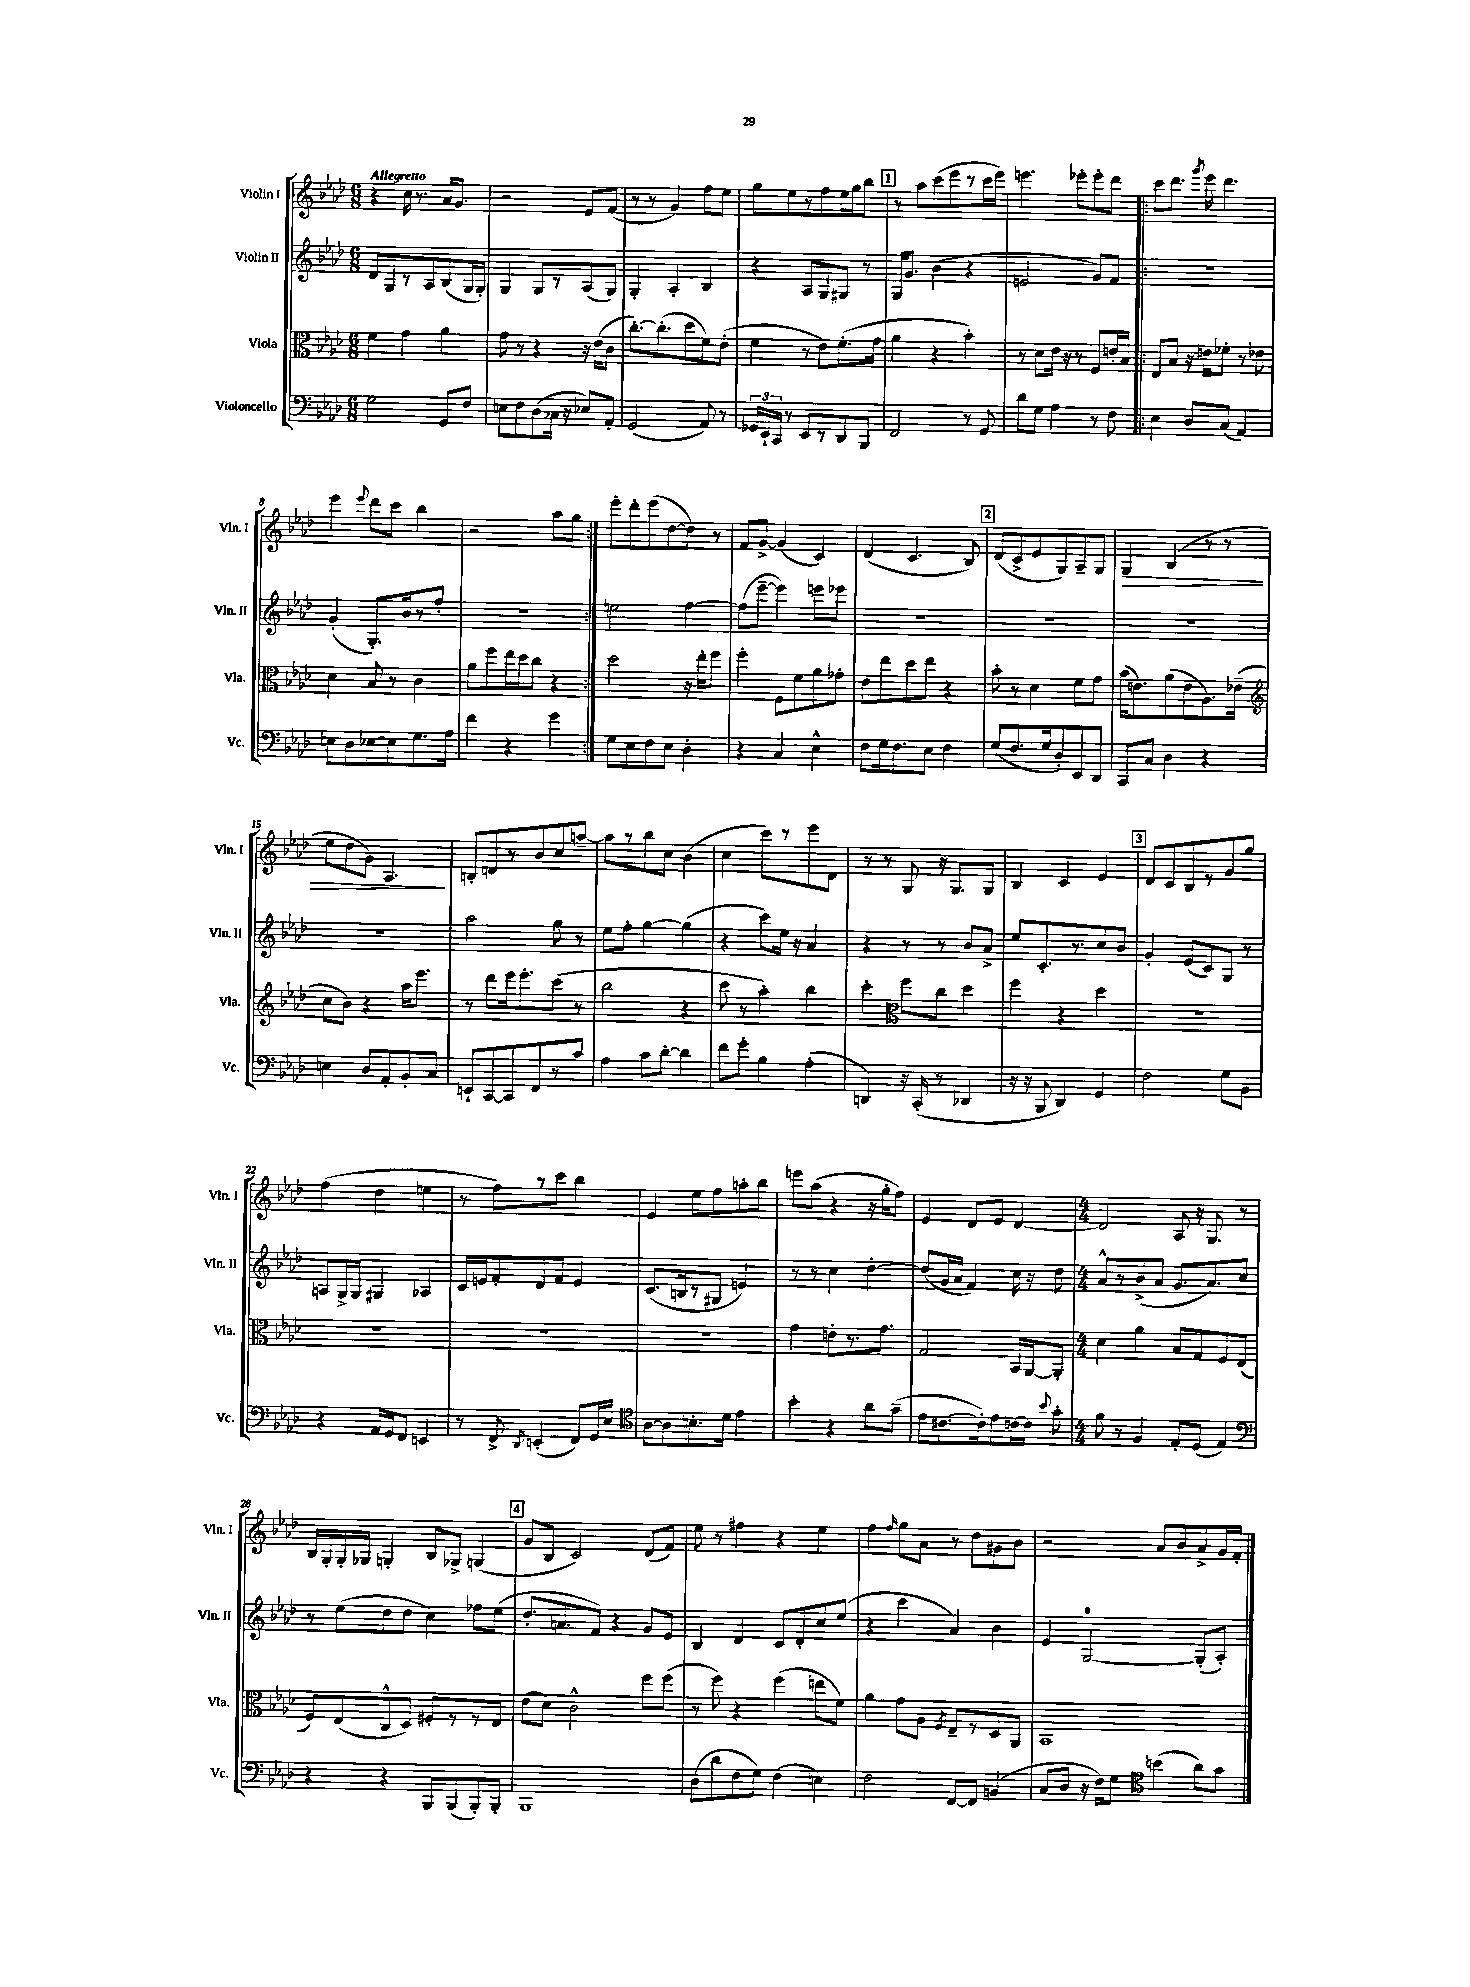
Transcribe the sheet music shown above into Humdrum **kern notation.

**kern	**kern	**kern	**kern
*staff4	*staff3	*staff2	*staff1
*clefF4	*clefC3	*clefG2	*clefG2
*k[b-e-a-d-]	*k[b-e-a-d-]	*k[b-e-a-d-]	*k[b-e-a-d-]
*M6/8	*M6/8	*M6/8	*M6/8
2G	4f	8d-	4r
.	.	8G	.
.	4g	8r	16cc
.	.	.	8.r
.	.	8A-	.
8GG	4a-	(8B-	16a-
.	.	.	8.g
8F	.	16G	.
.	.	16G')	.
=	=	=	=
8E	8g	4G	2r
8F	8r	.	.
(8D-	4r	8G	.
16C-	.	8r	.
16r	.	.	.
8E-)	16r	(8A-	8e-
.	(16e-	.	.
8AA-'	8c	8G)	(8f
=	=	=	=
(2GG	[8.cc')	4G'	8r
.	.	.	8r
.	(8.cc']	.	.
.	.	4A-'	4g)
.	8dd-	.	.
8AA-)	8f)	4B-	8ff
8r	(8e-'	.	8ee-
=	=	=	=
24GG-	4f	4r	8gg
24EE-`	.	.	.
24CC	.	.	.
8r	.	.	8ee-
8EE-	8r	8A-	8r
8r	8e-)	8G	8ff
8DD-	(8.f'	8G#	16ee-
.	.	.	16gg
8BBB-	.	8r	8bb-
.	16g	.	.
=	=	=	=
2FF	4a-	16G	8r
.	.	8.g	.
.	.	.	8aa-
.	4r	(4b-	(8ccc
.	.	.	8eee-
8r	4b-')	4r	8r
8GG	.	.	16ccc
.	.	.	16eee-)
=	=	=	=
8d-	8r	2e	4.eee
8G	8d-	.	.
4A-	16e-	.	.
.	16r	.	.
.	8r	.	8eee-'
8r	8F	8g)	8eee-'
8F	16e'	8f	8ddd-
.	16B-	.	.
=!|:	=!|:	=!|:	=!|:
4E-	8E-	2.r	8ccc
.	8B-	.	8.ddd-
8D-	16r	.	.
.	.	.	8qggg
.	16e	.	16eee-
(8C	8f-'	.	4.ddd-
4AA-)	8r	.	.
.	8e-	.	.
=	=	=	=
8E	4d-	(4g'	4eee-
8D-	.	.	.
.	.	.	8qqeee-
[8E-	8B-	8.G')	8ddd-
8E-]	8r	.	8ccc
.	.	16b-	.
8.G	4c	8r	4bb-
.	.	8ff'	.
16A-	.	.	.
=	=	=	=
4f	8a-	2.r	2r
.	8ff	.	.
4r	16ee-	.	.
.	16dd-	.	.
.	8cc	.	.
4g	4r	.	8aa-
.	.	.	8gg
=:|!	=:|!	=:|!	=:|!
8G	2dd-	2ee	8eee-'
8E-	.	.	8ddd-'
8F	.	.	(8eee-
8E-	.	.	[8dd-
4D-'	16r	[4ff	8dd-])
.	16ee-'	.	.
.	8ff	.	8r
=	=	=	=
4r	4ff'	(8ff]	8f
.	.	[8eee-~	[8g^
4C	8F	4eee-])	(4g]
.	8f	.	.
4E-^^	8a-	8eee	4c)
.	8g-'	8eee-	.
=	=	=	=
8F	8e-	2.r	(4d-
16G	8ee-	.	.
8.F	.	.	.
.	8dd-	.	4.c
8E-	8ee-	.	.
4F	4r	.	.
.	.	.	8B-)
=	=	=	=
(8G	8b-'	2.r	(8d-
8.F	8r	.	8c^
.	4d-	.	8e-
16G	.	.	.
8D-')	.	.	8G)
8EE-	8f	.	8A-~
8DD-	8g	.	8G
=	=	=	=
8CC	(16b-	2.r	4G
.	8.e)	.	.
8C	.	.	.
4D-	(8a-	.	(4B-
.	8e	.	.
4r	8.A-)	.	8r
.	.	.	8r
.	(16e-~	.	.
=	=	=	=
*	*clefG2	*	*
4E	8cc	2.r	8ee-
.	8b-)	.	8dd-
8D-	4r	.	8g)
8AA-'	.	.	4.A-
8BB-'	16aa-	.	.
.	8.eee-	.	.
8C	.	.	.
=	=	=	=
8EE`	8r	2aa-	8B'
[8CC	8ddd-	.	8d
8CC]	16eee-	.	8r
.	8.eee-'	.	.
8FF	.	.	8b-
8r	(8ccc	8gg	8cc
8c	8r	8r	[8aa~
=	=	=	=
4A-	2bb-	8ee-	8aa]
.	.	8ff'	8r
8c	.	[4gg	8bb-
[8d-'	.	.	8cc
4d-]	4r	(4gg]	(4b-
=	=	=	=
8f	8ccc	4r	4cc
8g'	8r	.	.
4B-	4aa-')	8ccc)	8ccc)
.	.	16ee-	8r
.	.	16r	.
(4A-'	4bb-	4a-	8eee-
.	.	.	8d-
=	=	=	=
4DD)	4ccc'	4r	8r
.	.	.	8r
*	*clefC3	*	*
16r	8ff	8r	8G
(16CC'	.	.	.
8r	8cc	8r	16r
.	.	.	8.G
4DD-	4dd-	8b-	.
.	.	8a-^	8G
=	=	=	=
16r	4ff	8ee-	4B-
16r	.	.	.
8BBB-	.	8.c'	.
4DD-)	4r	.	4c
.	.	8.r	.
4GG	4dd-	8cc	4e-
.	.	8b-	.
=	=	=	=
2F	2.r	4g'	8d-
.	.	.	8c
.	.	(8e-	8B-
.	.	8c)	8r
8G	.	8G	8g
8BB-	.	8r	8gg
=	=	=	=
4r	2.r	8A	(4ff
.	.	16G^	.
.	.	16G	.
16AA-	.	4G#	4dd-
16GG	.	.	.
8FF	.	.	.
4EE	.	4A-	4ee
=	=	=	=
8r	2.r	16c	8r
.	.	16e	.
8FF^	.	8f'	8ff)
8qDD-	.	.	.
(4EE'	.	8d-	8r
.	.	8f	8ccc
8FF)	.	4e	4bb-
16GG	.	.	.
16E-	.	.	.
=	=	=	=
*clefC4	*	*	*
[8A-	2.r	(8.c	4e-
8A-]	.	.	.
.	.	16B	.
8.B'	.	8r	8ee-
.	.	8G#	8ff
16d-	.	.	.
4e-	.	4e)	8aa'
.	.	.	8bb-
=	=	=	=
4b-'	4g	8r	8eee
.	.	8r	(8aa-
4r	8e'	4cc	4r
.	8.r	.	.
8a-	.	[4dd-'	16r
.	8.g	.	16gg'
(8g~	.	.	8ff)
=	=	=	=
8e-	2G	(8dd-]	4e-
[8.c#	.	16g	.
.	.	16a-	.
.	.	4f)	8d-
16c#'])	.	.	.
8e-	.	.	8e-
[16c	16BB-	16cc	[4d-
16c]	[16AA-	16r	.
8qqb-	.	.	.
8g'	8AA-']	8dd-	.
=	=	=	=
*M4/4	*M4/4	*M4/4	*M4/4
8f	4d-	8a-^^	2d-]
8r	.	8r	.
4F	4a-	(8b-^	.
.	.	8a-	.
8E-'	8B-	8.g	8A-
(8D-	8G	.	16r
.	.	8.a-)	8.G
4E-)	8F	.	.
.	(8E-	8cc	8r
=	=	=	=
*clefF4	*	*	*
4r	8F)	8r	16B-
.	.	.	16G'
.	(8E-	(8ee-	16G'
.	.	.	16G-
4r	8C^^	8dd-	4G'
.	8D-)	8dd-	.
8BBB-	8F#'	4cc)	8B-
(8BBB-	8r	.	8G-^
8BBB-')	8r	8ff-	(4G
8BBB-'	8E-	(8ee-	.
=	=	=	=
1BBB-	(8e-	8.dd-'	8g
.	8d-)	.	8B-
.	.	8.a	.
.	2c^^	.	2c)
.	.	8f)	.
.	.	4r	.
.	8ff	8g	(8d-
.	(8ff	8e-	8f)
=	=	=	=
(8D-	8r	4B-	8ee-
8d-	8ff)	.	8r
8F	4r	4d-	4ff#
8G)	.	.	.
(4F	(4ff	8c	4r
.	.	8d-'	.
4E)	8ee	8cc	4ee-
.	8f)	(8ee-	.
=	=	=	=
2F	4a-	4r	4ff
.	.	.	16qqff
.	8g	4ccc	8gg
.	8A-	.	8a-
.	8qF	.	.
[8FF	8E-~	4a-)	8r
8FF]	8r	.	8dd-
(4BB	8D-	4b-	8g#
.	8AA-	.	8b-
=	=	=	=
8C	1BB-	4e-	2r
8D-	.	.	.
16r	.	[2G	.
16F)	.	.	.
8G	.	.	.
*clefC4	*	*	*
(4b	.	.	8a-
.	.	.	8b-
8a-)	.	(8G']	8a-^
8g	.	8A-')	16g
.	.	.	16f'
==	==	==	==
*-	*-	*-	*-
